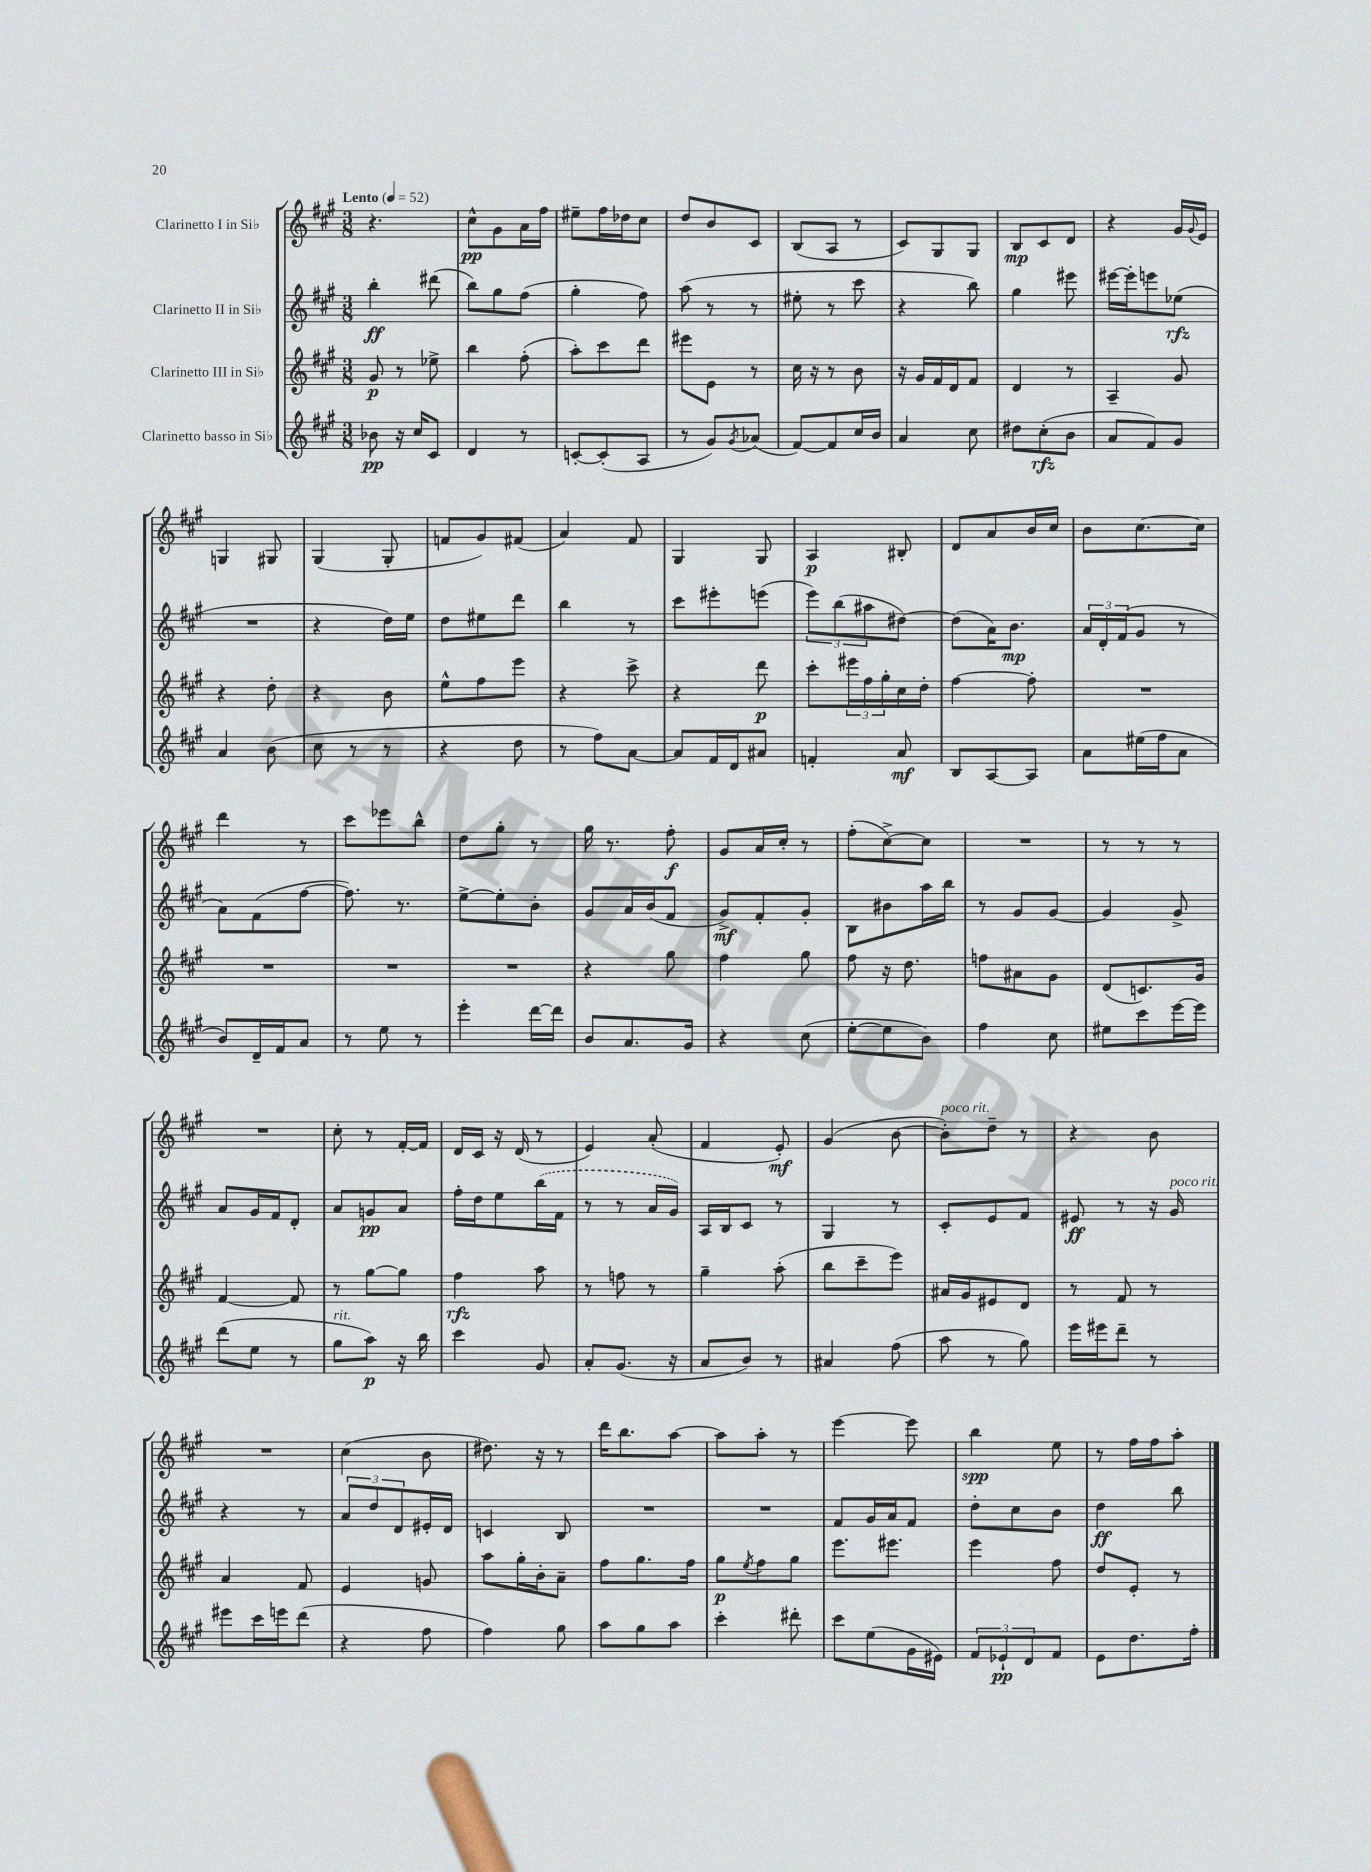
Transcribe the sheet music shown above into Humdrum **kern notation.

**kern	**kern	**kern	**kern
*staff4	*staff3	*staff2	*staff1
*clefG2	*clefG2	*clefG2	*clefG2
*k[f#c#g#]	*k[f#c#g#]	*k[f#c#g#]	*k[f#c#g#]
*M3/8	*M3/8	*M3/8	*M3/8
*MM52	*MM52	*MM52	*MM52
8b-	8g#	4bb'	4.r
16r	8r	.	.
16cc#	.	.	.
8c#	8ee-^	(8ddd#	.
=	=	=	=
4d	4bb	8bb)	8cc#^^
.	.	8gg#	8g#
8r	(8ff#'	(8ff#	16a
.	.	.	16ff#
=	=	=	=
[8c'	8aa')	4gg#'	8ee#~
(8c']	8ccc#	.	16ff#
.	.	.	16dd-
8A	8ddd	8ff#)	8cc#
=	=	=	=
8r	8eee#	(8aa	8dd
8g#)	8e	8r	8b
8qg#	.	.	.
(8a-	8r	8r	8c#
=	=	=	=
[8f#)	16cc#	8ee#'	(8B
.	16r	.	.
8f#]	8r	8r	8A
16cc#	8b	8ccc#	8r
16b	.	.	.
=	=	=	=
4a	16r	4r	8c#)
.	16g#	.	.
.	16f#	.	8G#
.	16d	.	.
8cc#	8f#	8bb)	8G#
=	=	=	=
8dd#	4d	4gg#	8B
(8cc#'	.	.	8c#
8b	8r	8eee#	8d
=	=	=	=
8a	4A~	[16eee#	4r
.	.	16eee#']	.
8f#)	.	8eee	.
8g#	8g#	(8ee-	16g#
.	.	.	8qqg#
.	.	.	16e
=	=	=	=
4a	4r	4.r	4G
(8b	8dd'	.	8G#
=	=	=	=
8cc#	4r	4r	(4G#
8r	.	.	.
8r	8b	16dd)	8G#'
.	.	16ee	.
=	=	=	=
4r	8ee^^	8dd	8f
.	8ff#	8ee#	8g#)
8dd	8eee	8ddd	(8f#
=	=	=	=
8r	4r	4bb	4a)
8ff#)	.	.	.
[8a	8ccc#^	8r	8f#
=	=	=	=
8a]	4r	8ccc#	4G#
16f#	.	8eee#'	.
16d	.	.	.
8a#	8ddd	(8eee	8G#
=	=	=	=
4f'	8ccc#'	12eee)	4A
.	.	(12bb	.
.	24eee#	.	.
.	24ff#	12aa#	.
.	24gg#'	.	.
8a	16cc#	[8dd#)	8B#'
.	16dd'	.	.
=	=	=	=
8B	[4ff#	(8dd#]	8d
[8A	.	16a)	8a
.	.	8.b	.
8A]	8ff#']	.	16b
.	.	.	16cc#
=	=	=	=
8a	4.r	24a	8b
.	.	24d'	.
.	.	(24f#	.
(16ee#	.	8g#	[8.cc#
16ff#	.	.	.
8a	.	8r	.
.	.	.	16cc#]
=	=	=	=
8b)	4.r	8a)	4ddd
16d~	.	(8f#	.
16f#	.	.	.
8a	.	[8ff#	8r
=	=	=	=
8r	4.r	8.ff#])	8ccc#
8ee	.	.	8eee-
.	.	8.r	.
8r	.	.	8bb^^
=	=	=	=
4eee'	4.r	[8ee^	8dd
.	.	8ee']	8gg#'
[16ddd	.	8b'	8r
16ddd]	.	.	.
=	=	=	=
8b	4r	8g#	16gg#
.	.	.	8.r
8.a	.	16a	.
.	.	(16b	.
.	8gg#	8f#	8ff#'
16g#	.	.	.
=	=	=	=
4r	4ff#	8g#^)	8g#
.	.	8f#'	16a
.	.	.	16cc#'
(8cc#	8gg#	8g#'	8r
=	=	=	=
[8ee'	8ff#	8B	(8ff#'
8ee]	16r	8b#	[8cc#^)
.	8.dd	.	.
8b)	.	16aa	8cc#]
.	.	16bb	.
=	=	=	=
4ff#	8ff	8r	4.r
.	8a#	8g#	.
8cc#	8g#	[8g#	.
=	=	=	=
8ee#	(8d	4g#]	8r
8ccc#	8.c)	.	8r
[16eee	.	8g#^	8r
16eee]	16g#	.	.
=	=	=	=
(8ddd	[4f#	8a	4.r
8ee	.	16g#	.
.	.	16f#	.
8r	8f#]	8d'	.
=	=	=	=
8gg#	8r	8a	8cc#'
8aa)	[8gg#	8g	8r
16r	8gg#]	8a	[16f#'
16bb	.	.	16f#]
=	=	=	=
4ccc#	4ff#	16ff#'	16d
.	.	16dd	16c#
.	.	8ee	16r
.	.	.	(16d
8g#	8aa	(16bb	8r
.	.	16f#	.
=	=	=	=
8a'	8r	8r	4e)
(8.g#	8ff	8r	.
.	8r	16a	(8a'
16r	.	16g#)	.
=	=	=	=
8a	4gg#~	16A	4f#
.	.	16B	.
8b)	.	8c#	.
8r	(8aa'	8r	8e')
=	=	=	=
4a#	8bb	4G#	(4g#
.	8ccc#~	.	.
(8ff#	8eee)	8r	[8b
=	=	=	=
8aa	16a#	8c#'	8b'])
.	16g#	.	.
8r	8e#	8e	8dd~
8gg#)	8d	8f#	8r
=	=	=	=
16eee	8r	8e#	4r
16eee#	.	.	.
8ddd~	8f#	8r	.
8r	8r	16r	8b
.	.	16g#	.
=	=	=	=
8eee#	4a	4r	4.r
16ccc#	.	.	.
16eee	.	.	.
(8ddd	8f#	8r	.
=	=	=	=
4r	4e	12a	(4cc#
.	.	12dd	.
.	.	12d	.
8ff#	8g	16e#'	8b
.	.	16d	.
=	=	=	=
4ff#)	8aa	4c	8.dd#)
.	16gg#'	.	.
.	16b'	.	16r
8gg#	8a~	8B	8r
=	=	=	=
8aa	8ff#	4.r	16ddd
.	.	.	8.bb
8gg#	8.gg#	.	.
8aa	.	.	[8aa
.	16ff#	.	.
=	=	=	=
4ccc#'	8gg#	4.r	8aa]
.	8qee	.	.
.	8ff#	.	8aa'
8ddd#'	8gg#	.	8r
=	=	=	=
8ccc#	8.eee	8f#	[4eee
(8ee	.	16g#	.
.	8.eee#	16a	.
16g#	.	8f#	8eee]
16e#)	.	.	.
=	=	=	=
12f#	4eee	8dd'	4bb
12e-`	.	.	.
.	.	8cc#	.
12d	.	.	.
8f#	8ff#	8b	8ee
=	=	=	=
8e	8dd	4dd	8r
8.dd	8e'	.	16ff#
.	.	.	16ff#
.	8r	8bb	8aa'
16ff#'	.	.	.
==	==	==	==
*-	*-	*-	*-
